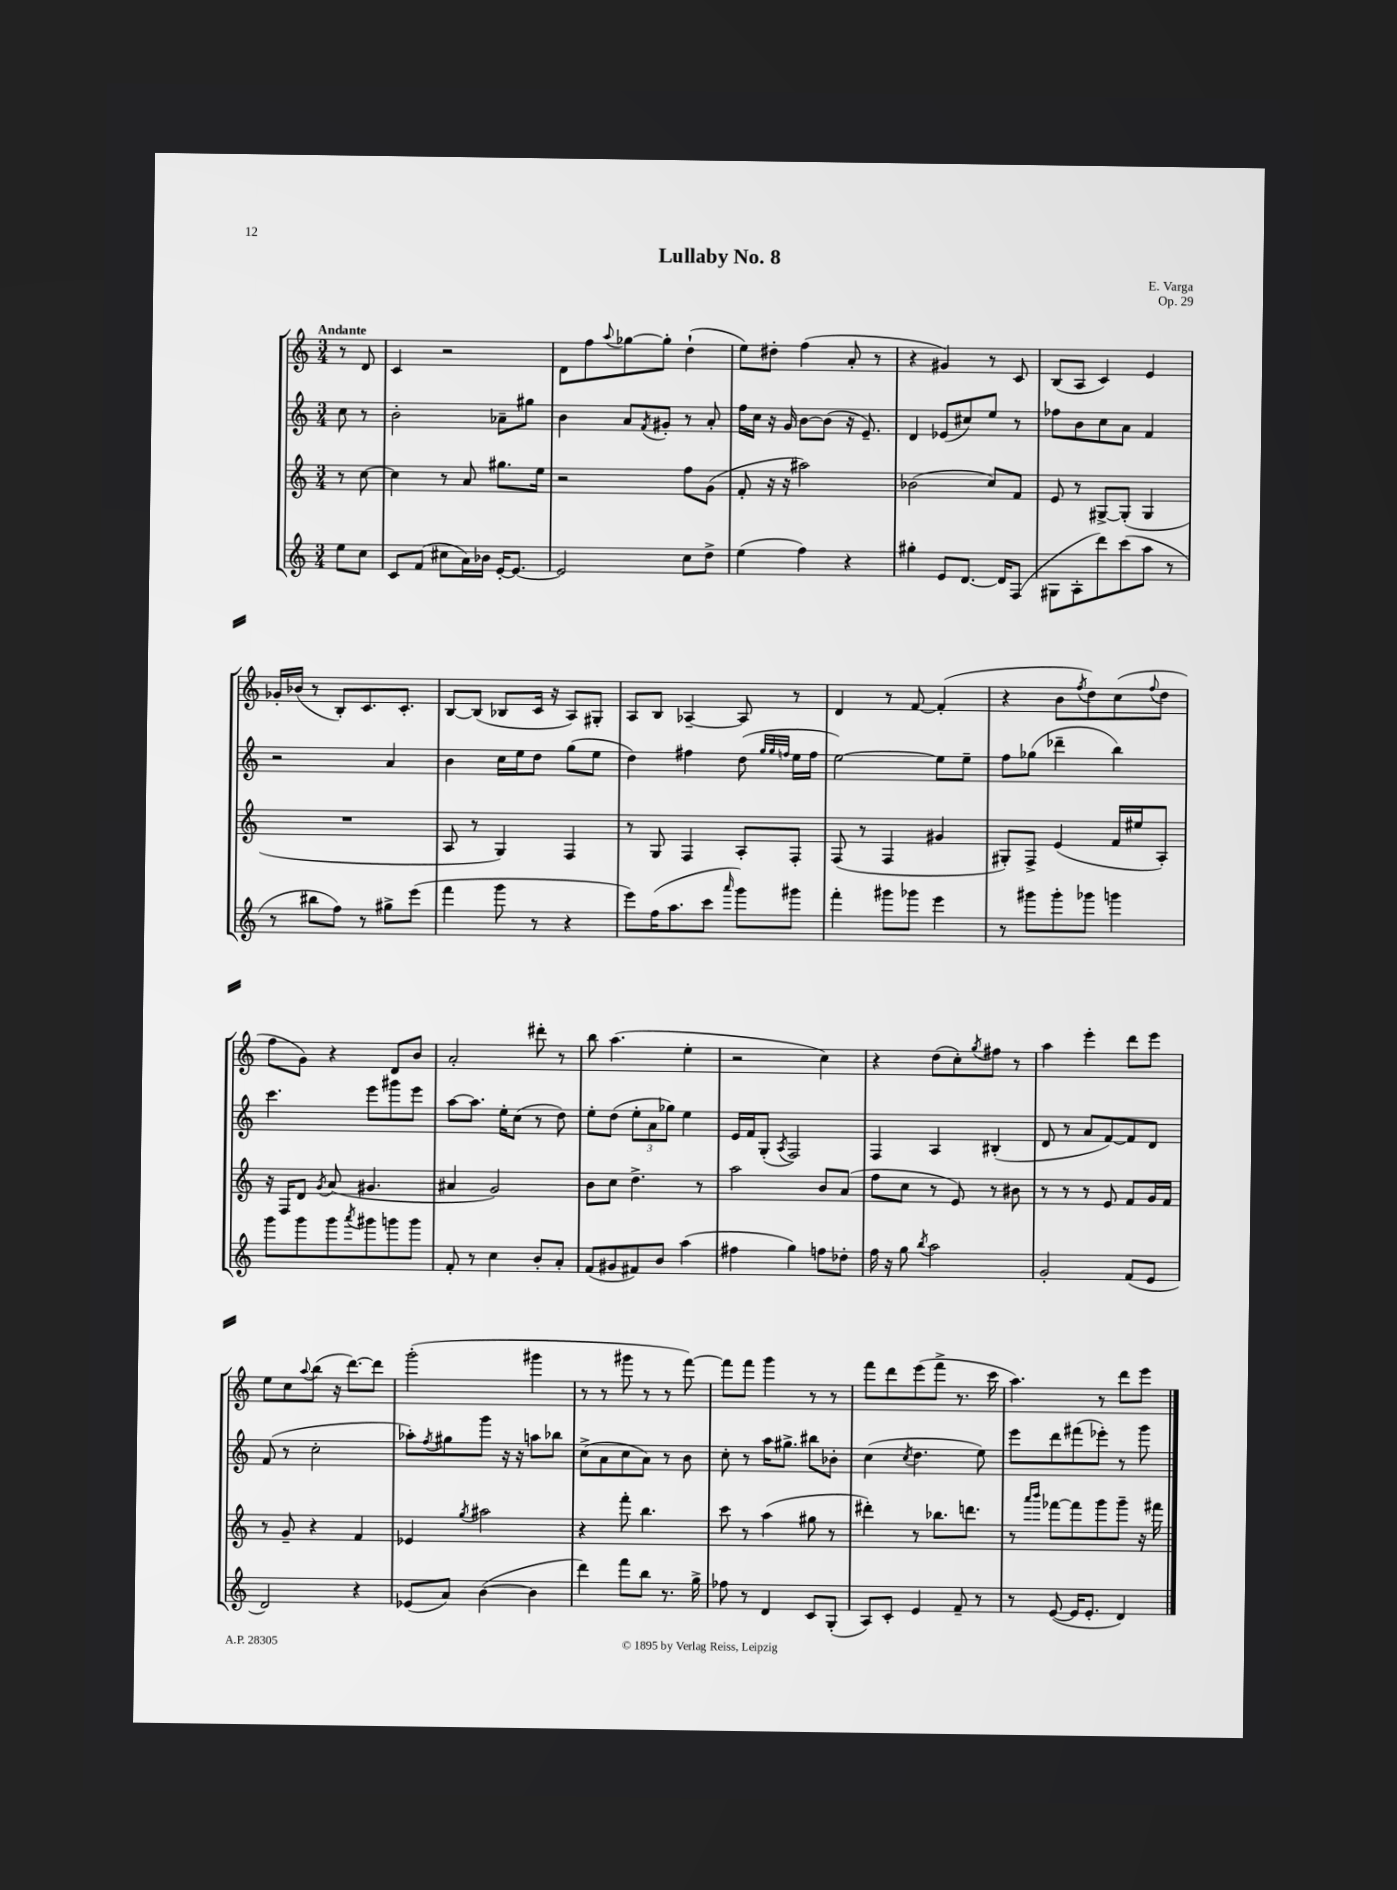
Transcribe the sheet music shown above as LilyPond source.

\header { title = "Lullaby No. 8" composer = "E. Varga" opus = "Op. 29" }
<<
\new StaffGroup <<
\new Staff = "s0" {
    \clef treble \key c \major \numericTimeSignature \time 3/4 \partial 4 \tempo "Andante"
    r8 d'8 |
    c'4 r2 |
    d'8 f''8 \appoggiatura { a''8 } ges''8~ ges''8-. d''4-!( |
    e''8) dis''8-. f''4( a'8-. r8 |
    r4 gis'4) r8 c'8 |
    b8( a8 c'4) e'4 |
    ges'16-. bes'16( r8 b8-.) c'8. c'8.-. |
    b8~ b8( bes8 c'16 r16 a8) gis8-. |
    a8 b8 aes4~-- aes8 r8 |
    d'4 r8 f'8~ f'4-.( |
    r4 b'8 \acciaccatura { f''8 } d''8) c''8( \appoggiatura { f''8 } d''8 |
    f''8 g'8) r4 d'8 b'8 |
    a'2-. dis'''8-. r8 |
    b''8 a''4.( e''4-. |
    r2 c''4) |
    r4 d''8( c''8-.) \acciaccatura { g''8 } fis''8 r8 |
    a''4 e'''4-. d'''8 e'''8 |
    e''8 c''8 \appoggiatura { a''8 } b''8( r16 d'''8.~) d'''8 |
    g'''2-.( gis'''4 |
    r8 r8 gis'''8 r8 r8 f'''8~) |
    f'''8 f'''8 g'''4 r8 r8 |
    f'''8 d'''8 e'''8( f'''8-> r8. c'''16 |
    a''4.) r8 d'''8 e'''8 \bar "|." |
}
\new Staff = "s1" {
    \clef treble \key c \major \numericTimeSignature \time 3/4 \partial 4
    c''8 r8 |
    b'2-. aes'8-- gis''8 |
    b'4 a'8 \acciaccatura { f'8 } gis'8-. r8 a'8-. |
    f''16 c''16 r16 g'16 b'8~ b'8( r16 e'8.--) |
    d'4 ees'8( cis''8) e''8 r8 |
    fes''8 b'8 c''8 a'8 f'4 |
    r2 a'4 |
    b'4 c''16 e''16 d''8 g''8( e''8 |
    d''4) fis''4 d''8( \grace { g''32 g''32 f''32 } e''16 f''16 |
    e''2~) e''8 e''8-- |
    f''8 ges''8( des'''4-- b''4) |
    c'''4. e'''8 gis'''8 e'''8 |
    a''8~ a''8. e''16-. c''8( r8 d''8) |
    e''8-. d''8( \tuplet 3/2 { e''8-. a'8 ges''8) } e''4 |
    e'16 f'16 g8-.( \acciaccatura { a8 } f2) |
    f4 a4 bis4-.( |
    d'8 r8 a'8 f'8~) f'8 d'8 |
    f'8( r8 c''2-. |
    aes''8-.) \acciaccatura { f''8 } gis''8 g'''8 r16 r16 a''8 bes''8 |
    c''8->( a'8 c''8 a'8) r8 b'8 |
    c''8-. r8 a''16 gis''8.-> bis''8 bes'8-. |
    c''4( \acciaccatura { c''8 } d''4. e''8) |
    e'''8 d'''8 fis'''8( ees'''8-.) r8 g'''8 \bar "|." |
}
\new Staff = "s2" {
    \clef treble \key c \major \numericTimeSignature \time 3/4 \partial 4
    r8 c''8~ |
    c''4 r8 a'8 gis''8. e''16 |
    r2 f''8 g'8( |
    f'8-. r16 r16 ais''2) |
    bes'2( c''8) f'8 |
    e'8 r8 gis8~-> gis8-.( gis4 |
    R2. |
    a8 r8 g4) f4 |
    r8 g8 f4 a8-. f8-. |
    f8( r8 f4 gis'4 |
    gis8-.) f8-> e'4( f'16 eis''16 a8-.) |
    r16 f16 d'8 \acciaccatura { g'8 } a'8( gis'4. |
    ais'4 g'2) |
    b'8 c''8 d''4.-> r8 |
    a''2 b'8 a'8( |
    f''8 c''8 r8 e'8) r8 bis'8 |
    r8 r8 r8 e'8 f'8 g'16 f'16 |
    r8 g'8-- r4 f'4 |
    ees'4 \acciaccatura { g''8 } ais''2 |
    r4 f'''8-. b''4. |
    c'''8 r8 a''4( gis''8 r8 |
    dis'''4-.) r8 bes''8. d'''8. |
    r8 \grace { a'''16 b'''16 } fes'''8~ fes'''8 g'''8 g'''8-- r16 fis'''16 \bar "|." |
}
\new Staff = "s3" {
    \clef treble \key c \major \numericTimeSignature \time 3/4 \partial 4
    e''8 c''8 |
    c'8 f'8( cis''8 a'16) bes'16 e'16~-. e'8.~ |
    e'2 c''8 d''8-> |
    e''4( f''4) r4 |
    gis''4-. e'8 d'8.~ d'16 f8( |
    gis8 a8-. d'''8) c'''8( a''8 r8 |
    r8 bis''8 f''8) r8 gis''8-> e'''8( |
    f'''4 g'''8 r8 r4 |
    e'''8) f''16( a''8. c'''8 \grace { a'''16 } g'''8) gis'''8 |
    f'''4-. gis'''8 ges'''8 e'''4 |
    r8 gis'''8 gis'''8-. ges'''8 g'''4 |
    g'''8 g'''8 g'''8 \acciaccatura { a'''8 } gis'''8 g'''8 g'''8 |
    f'8-. r8 c''4 b'8-. a'8-. |
    f'8( gis'8 fis'8) b'8 a''4( |
    fis''4 g''4) f''8 des''8-. |
    f''16 r16 g''8 \acciaccatura { b''8 } a''2 |
    g'2-. f'8( e'8 |
    d'2) r4 |
    ees'8( a'8) b'4~( b'4 |
    d'''4) f'''8 b''8 r8. g''16-> |
    fes''8 r8 d'4 c'8 g8-.( |
    a8) c'8-. e'4 f'8-- r8 |
    r8 e'8~( e'16 e'8.-. d'4) \bar "|." |
}
>>
>>
\layout { \context { \Score \remove "Bar_number_engraver" } }
